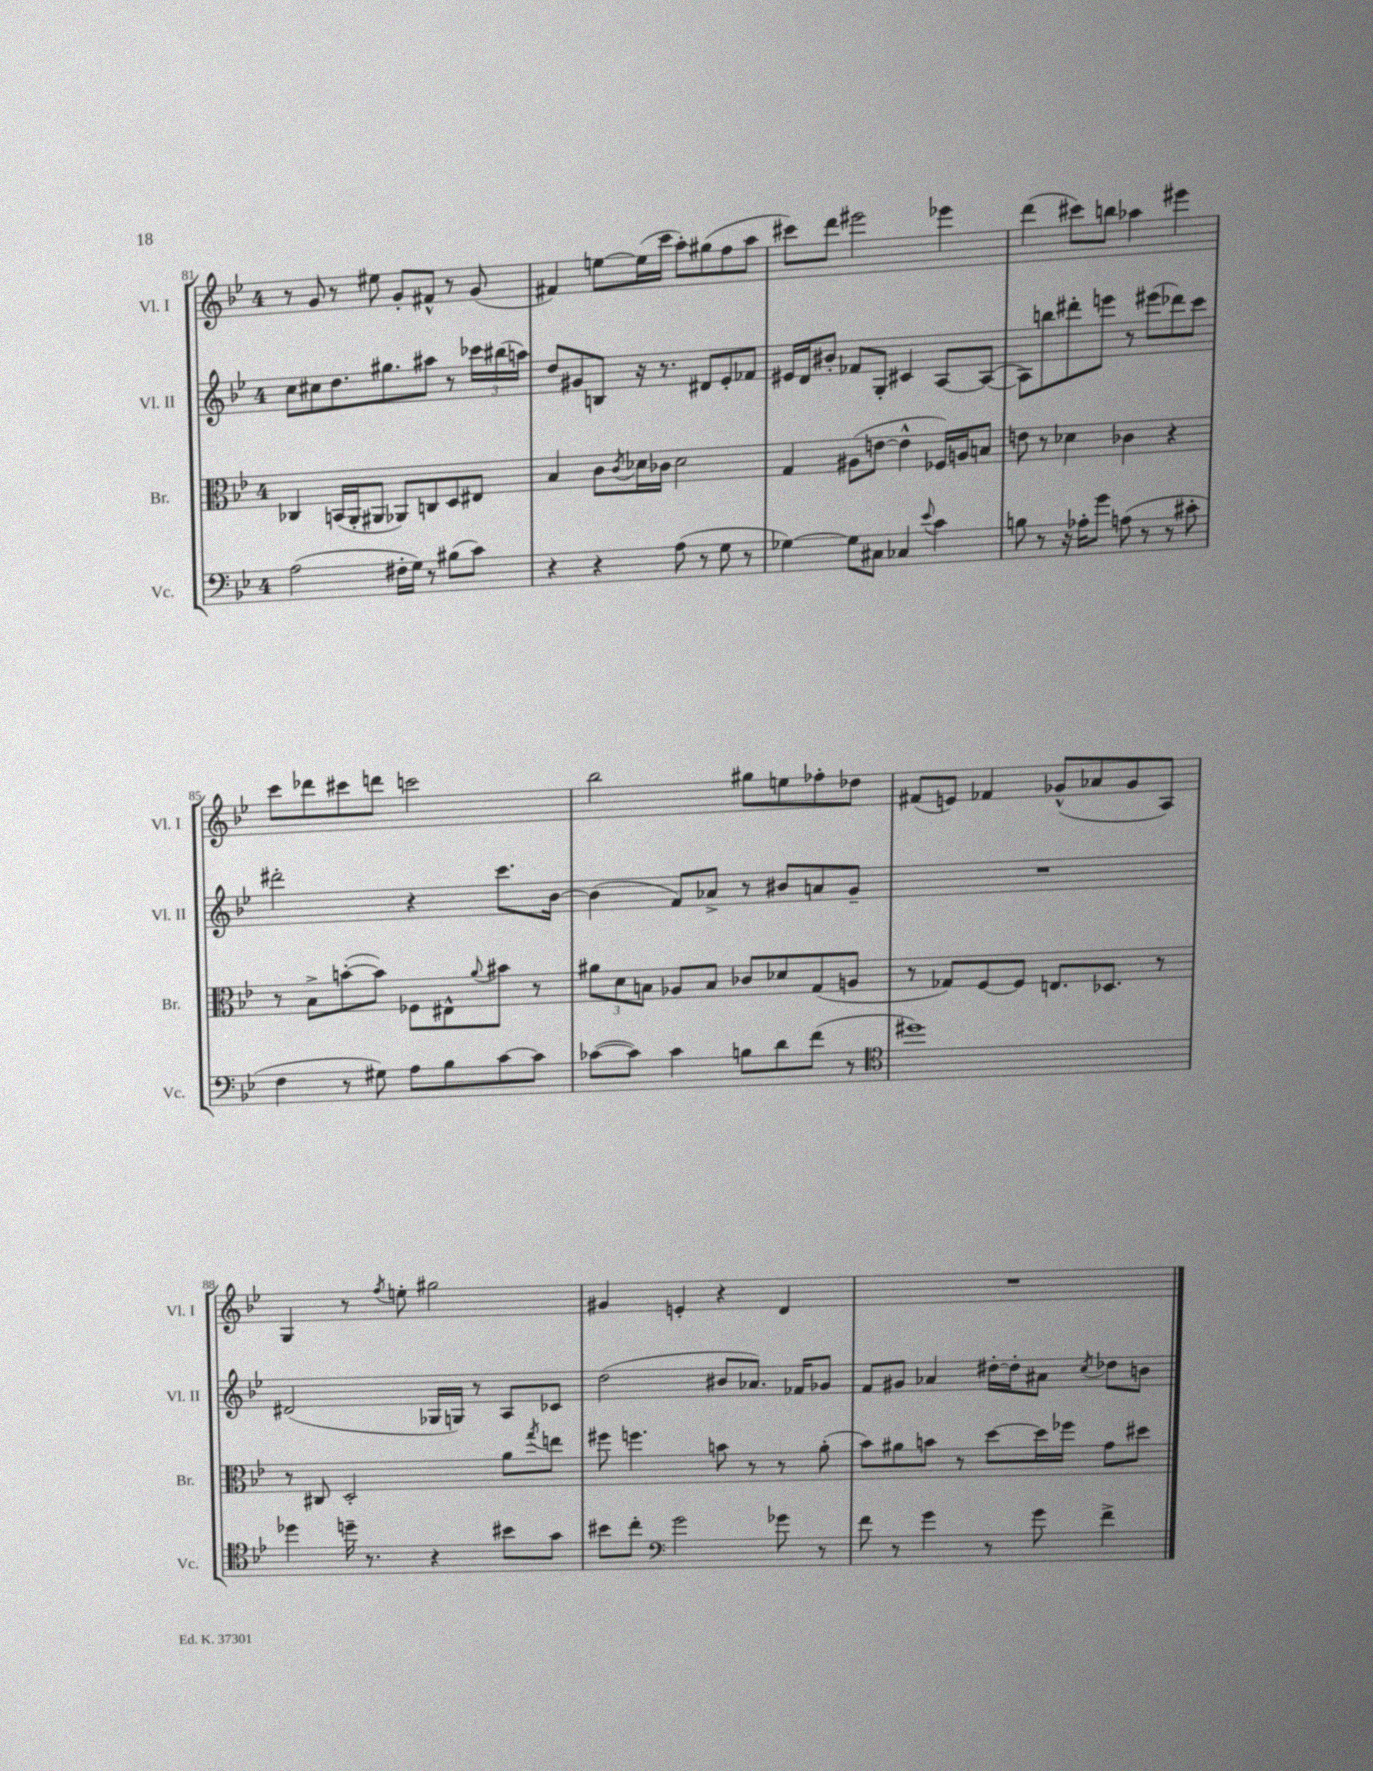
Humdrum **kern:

**kern	**kern	**kern	**kern
*part4	*part3	*part2	*part1
*staff4	*staff3	*staff2	*staff1
*I"Vc.	*I"Br.	*I"Vl. II	*I"Vl. I
*I'Vc.	*I'Br.	*I'Vl. II	*I'Vl. I
*clefF4	*clefC3	*clefG2	*clefG2
*k[b-e-]	*k[b-e-]	*k[b-e-]	*k[b-e-]
*M4/4	*M4/4	*M4/4	*M4/4
=81	=81	=81	=81
(2A\	4C-X/	8cc\L	8r
.	.	8cc#X\	8g/
.	(16BBn/LL	8.dd\	8r
.	16AA'/J	.	.
.	8AA#X/J	.	8ee#X\
.	.	8.gg#X\	.
16F#X'\LL	8AA-X/L)	.	8g'/L
16G\JJ)	.	.	.
8r	8Cn/	8aa#X\J	8f#X^^/J
(8B#X\L	8D/	8r	8r
8c\J)	8E#X/J	24ccc-X\LL	(8g/
.	.	(24bb#X\	.
.	.	24aan\JJ)	.
=82	=82	=82	=82
4r	4B-/	8dd/L	4f#X/)
.	.	8g#X/	.
4r	8c\L	8Bn/J	[8een\L
.	8qc/	.	.
.	16d-X\L	16r	(16ee\L]
.	16c-X\JJ	8.r	16ccc\JJ
(8A\	2d-\	.	8aa'\L)
8r	.	8d#X/L	(8gg#X\
8G\	.	8e-'/	8ff\
8r	.	8f-X/J	8aa\J
=83	=83	=83	=83
[4G-X\)	4G/	16e#X/LL	8ccc#X\L)
.	.	16d/J	.
.	.	8b#X'/J	8ddd\J
8G-\L]	(8A#X\L	8f-X/L	2eee#X\
8C#X\J	[8en\J	8G'/J	.
4C-X/	4e^^\]	4c#X/	.
8qqe-/	.	.	.
4c\	16F-X/LL)	[8A/L	4eee-X\
.	16An/J	.	.
.	8Bn/J	(8A/J_	.
=84	=84	=84	=84
8Bn\	8en\	8A\L])	(4ddd\
8r	8r	8bbn\	.
16r	4d-X\	8ddd#X'\	8ccc#X\L)
16A-X'\KL	.	.	.
8g\J	.	8eeen\J	8bbn\J
(8An\	4c-X\	8r	4aa-X\
8r	.	(8eee#X\L	.
8r	4r	8ddd-X\)	4eee#X\
8c#X'\	.	8ccc\J	.
!!LO:LB:g=z
=85	=85	=85	=85
4F\	8r	2ddd#X'\	8ccc\L
.	8B-^\L	.	8ddd-X\
8r	([8bn'\	.	8ccc#X\
8G#X\)	8b\J])	.	8dddn\J
8A\L	8F-X\L	4r	2cccn\
8B-\	8E#X^^\	.	.
.	8qqa/	.	.
[8c\	8b#X\J	8.ccc\L	.
8c\J]	8r	.	.
.	.	[16b-\Jk	.
=86	=86	=86	=86
([8c-X\L	12a#X\L	(4b-\]	2bb-\
.	12d\	.	.
8c-\J])	.	.	.
.	12Bn\J	.	.
4c-\	8A-X/L	8f/L)	.
.	8B/J	8a-X^/J	.
8Bn\L	8c-X/L	8r	8gg#X\L
8d\	8d-X/	8b#X/L	8een\
(8f\J	(8G/	8an/	8ff-X'\
8r	8An/J	8g~/J	8dd-X\J
=87	=87	=87	=87
*clefC4	*	*	*
1dd#X)	8r	1r	(8f#X/L
.	8G-X/L)	.	8en/J)
.	[8F/	.	4f-X/
.	8F/J]	.	.
.	8.En/L	.	(8g-X^^/L
.	.	.	8a-X/
.	8.D-X/J	.	.
.	.	.	8g-/
.	8r	.	8A/J)
!!LO:LB:g=z
=88	=88	=88	=88
4dd-X\	8r	(2d#X/	4G/
.	8C#X/	.	.
16ddn~\	2D'/	.	8r
8.r	.	.	.
.	.	.	8qff/
.	.	.	8een'\
4r	.	16G-X/LL	2gg#X\
.	.	16Gn/JJ)	.
.	.	8r	.
8b#X\L	8a\L	8A/L	.
.	8qgg/	.	.
8g\J	8een\J	8c-X/J	.
=89	=89	=89	=89
8b#X\L	8ff#X\	(2dd\	4g#X/
8cc'\J	4.ffn\	.	.
*clefF4	*	*	*
2g\	.	.	4en'/
.	8bn\	8b#X/L	4r
.	8r	8.a-X/J)	.
8g-X\	8r	.	4d/
.	.	16f-X/KL	.
8r	(8a'\	8g-X/J	.
=90	=90	=90	=90
8f\	8b-\L)	8f/L	1r
8r	8a#X\	8g#X/J	.
4g\	8bn\J	4a-X/	.
.	8r	.	.
8r	[8dd\L	[16dd#X'\LL	.
.	.	16dd#'\J]	.
8g\	16dd\L]	8a#X\J	.
.	16ff-X\JJ	.	.
.	.	8qcc/	.
4f^\	8g\L	8dd-X\L	.
.	8dd#X\J	8bn\J	.
==	==	==	==
*-	*-	*-	*-
